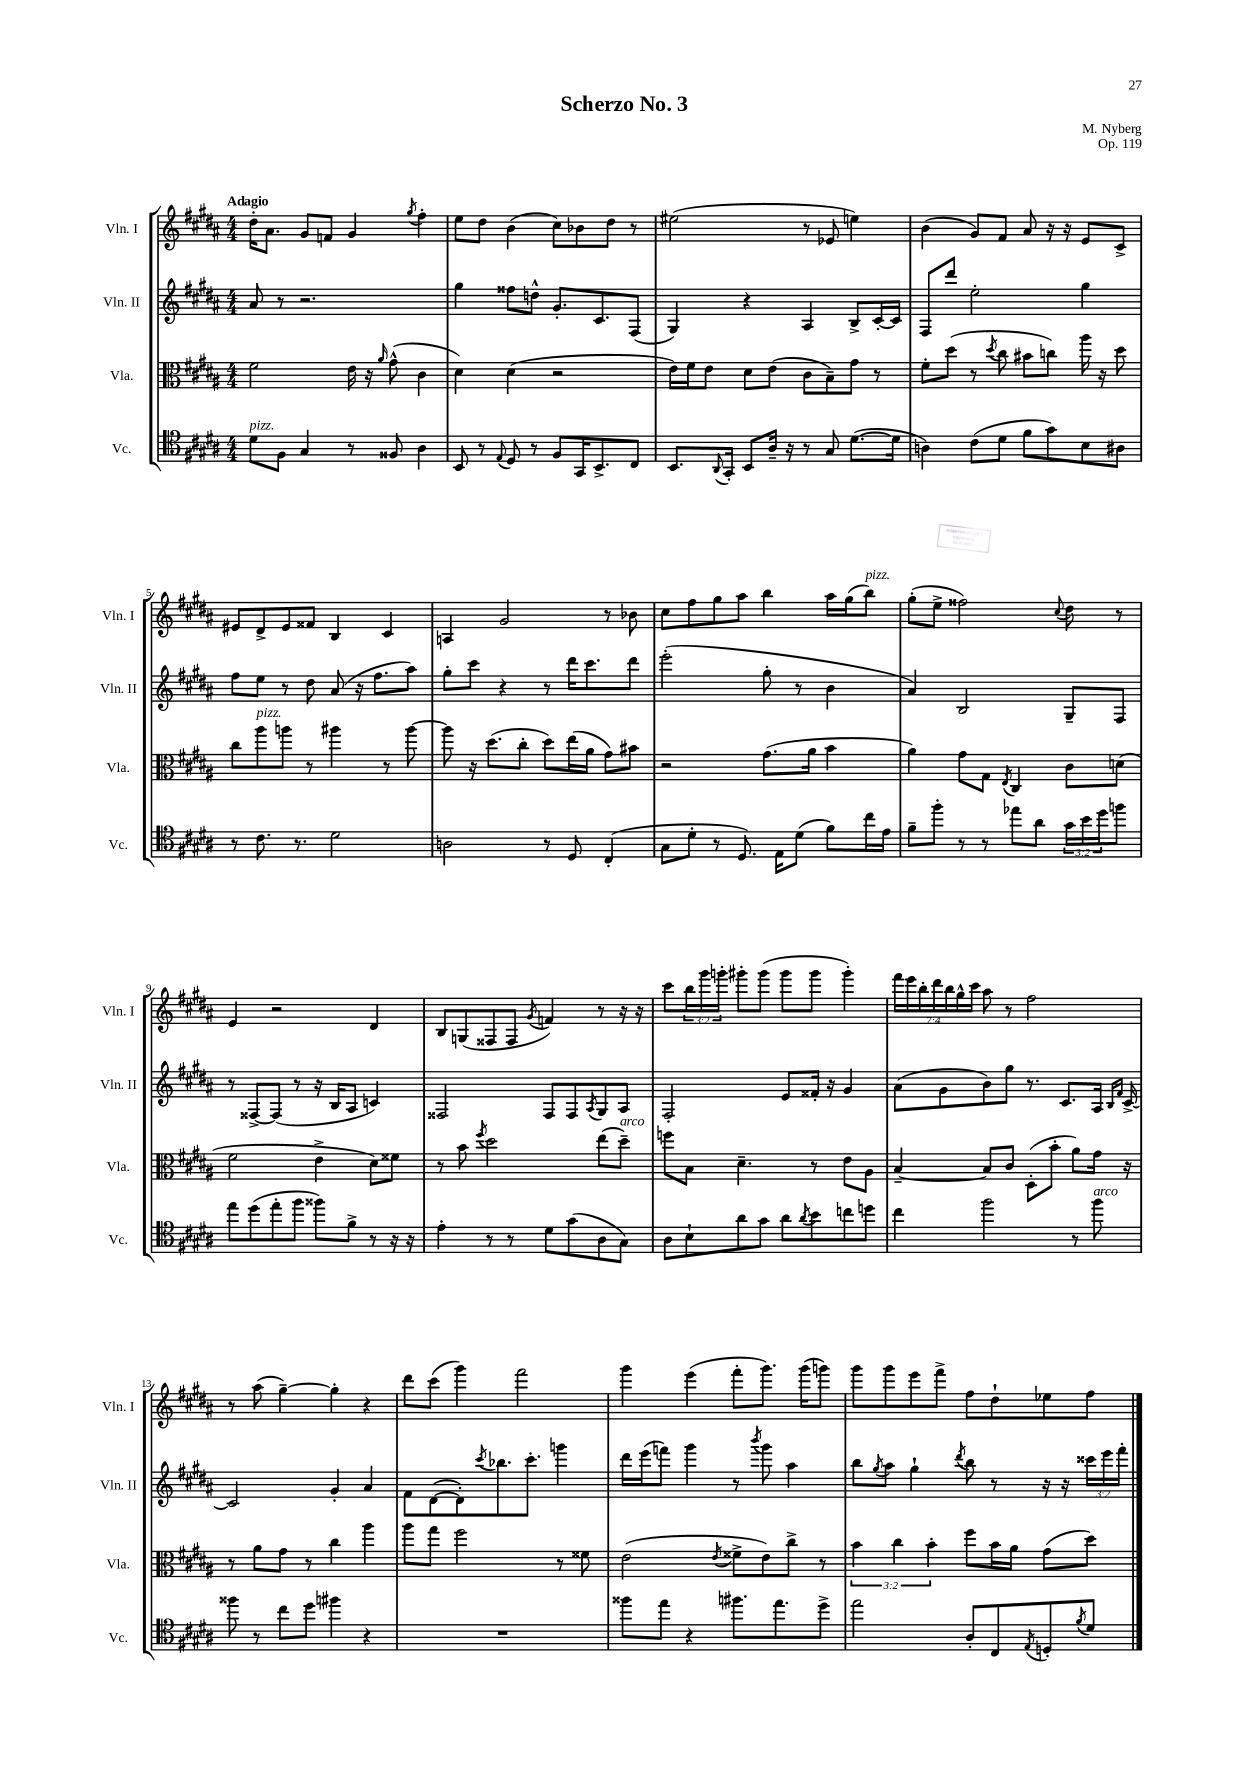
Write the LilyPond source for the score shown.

\header { title = "Scherzo No. 3" composer = "M. Nyberg" opus = "Op. 119" }
<<
\new StaffGroup <<
\new Staff = "s0" \with { instrumentName = "Vln. I" shortInstrumentName = "Vln. I" } {
    \clef treble \key b \major \numericTimeSignature \time 4/4 \override Staff.TupletNumber.text = #tuplet-number::calc-fraction-text \tempo "Adagio"
    dis''16-. ais'8. gis'8 f'8 gis'4 \acciaccatura { gis''8 } fis''4-. |
    e''8 dis''8 b'4( cis''8) bes'8 dis''8 r8 |
    eis''2( r8 ees'8 e''4) |
    b'4( gis'8) fis'8 ais'8 r16 r16 e'8 cis'8-> |
    eis'8 dis'8-> eis'8 fisis'8 b4 cis'4 |
    a4 gis'2 r8 bes'8 |
    cis''8 fis''8 gis''8 ais''8 b''4 ais''16 gis''16( b''8^\markup { \italic "pizz." }) |
    gis''8-.( e''8-> fisis''2) \appoggiatura { cis''8 } dis''8 r8 |
    e'4 r2 dis'4 |
    b8 g8( fisis8 fisis8 \acciaccatura { gis'8 } f'4) r8 r16 r16 |
    cis'''8 \tuplet 3/2 { b''16 gis'''16 g'''16-. } gis'''8-. gis'''8( gis'''8 gis'''8 gis'''4-.) |
    \tuplet 7/4 { fis'''16 e'''16 b''16-. dis'''16 b''16 gis''16-^ cis'''16 } ais''8 r8 fis''2 |
    r8 ais''8( gis''4~--) gis''4-. r4 |
    dis'''8 cis'''8( gis'''4) fis'''2 |
    gis'''4 e'''4( fis'''8-. gis'''8.) gis'''16( g'''8) |
    gis'''8 gis'''8 e'''8 fis'''8-> fis''8 dis''8-! ees''8 fis''8 \bar "|." |
}
\new Staff = "s1" \with { instrumentName = "Vln. II" shortInstrumentName = "Vln. II" } {
    \clef treble \key b \major \numericTimeSignature \time 4/4 \override Staff.TupletNumber.text = #tuplet-number::calc-fraction-text
    ais'8 r8 r2. |
    gis''4 fisis''8 d''8-^ gis'8.-. cis'8. fis8( |
    gis4) r4 ais4 b8-> cis'16~-. cis'16 |
    fis8 dis'''8 e''2-. gis''4 |
    fis''8 e''8 r8 dis''8 ais'8( r16 fis''8. ais''8) |
    gis''8-. cis'''8 r4 r8 dis'''16 cis'''8. dis'''8 |
    e'''2-.( gis''8-. r8 b'4 |
    ais'4) b2 gis8-- fis8 |
    r8 fisis8~-> fisis8( r8 r16 b16 ais8 c'4) |
    fisis2 fisis8 fisis8 \acciaccatura { ais8 } gis8 ais8 |
    fis2-. e'8 fisis'16-. r16 gis'4 |
    ais'8( gis'8 b'8) gis''8 r8. cis'8. ais16 \grace { b16 fis'16 } cis'16~-> |
    cis'2 gis'4-. ais'4 |
    fis'8 dis'8~( dis'8-.) \acciaccatura { cis'''8 } bes''8. cis'''8.-. g'''4 |
    dis'''16 e'''16( f'''8) gis'''4 r8 \acciaccatura { b'''8 } gis'''8 ais''4 |
    b''8 \acciaccatura { gis''8 } ais''8 gis''4-! \acciaccatura { dis'''8 } b''8 r8 r16 r16 \tuplet 3/2 { cisis'''16 e'''16 fis'''16-. } \bar "|." |
}
\new Staff = "s2" \with { instrumentName = "Vla." shortInstrumentName = "Vla." } {
    \clef alto \key b \major \numericTimeSignature \time 4/4 \override Staff.TupletNumber.text = #tuplet-number::calc-fraction-text
    fis'2 e'16 r16 \grace { ais'16 } gis'8-^( cis'4 |
    dis'4) dis'4( r2 |
    e'16) fis'16 e'8 dis'8 e'8( cis'8 b8--) gis'8 r8 |
    fis'8-. dis''8( r8 \acciaccatura { dis''8 } cis''8 bis'8 c''8) ais''16 r16 dis''8 |
    cis''8 ais''8^\markup { \italic "pizz." } a''8 r8 ais''4 r8 ais''8~ |
    ais''8 r16 dis''8.( cis''8-. dis''8) e''16( ais'16 gis'8) bis'8 |
    r2 gis'8.( ais'16 b'4 |
    ais'4) gis'8 gis8 \acciaccatura { e8 } cis4 cis'8 d'8( |
    fis'2 e'4-> dis'8) fisis'8 |
    r8 b'8 \acciaccatura { fis''8 } dis''2 e''8( dis''8--^\markup { \italic "arco" }) |
    f''8 b8 dis'4.-- r8 e'8 ais8 |
    b4~-- b8 cis'8 dis8-.( b'8-. ais'8) gis'16 r16 |
    r8 ais'8 gis'8 r8 cis''4 ais''4 |
    ais''8 gis''8 fis''2 r8 fisis'8 |
    e'2( \acciaccatura { e'8 } fisis'8-> e'8) cis''8-> r8 |
    \tuplet 3/2 { b'4 cis''4 b'4-. } fis''8 b'16 ais'16 gis'8( dis''8) \bar "|." |
}
\new Staff = "s3" \with { instrumentName = "Vc." shortInstrumentName = "Vc." } {
    \clef tenor \key b \major \numericTimeSignature \time 4/4 \override Staff.TupletNumber.text = #tuplet-number::calc-fraction-text
    dis'8^\markup { \italic "pizz." } fis8 gis4 r8 fisis8 ais4 |
    b,8 r8 \appoggiatura { e8 } dis8 r8 fis8 gis,16 b,8.-> cis8 |
    b,8. \appoggiatura { ais,8 } gis,16-. b,8 ais16-- r16 r8 gis8 dis'8.~( dis'16 |
    a4) cis'8( dis'8 fis'8 gis'8) b8 ais8 |
    r8 cis'8. r8. dis'2 |
    a2 r8 dis8 cis4-.( |
    gis8 dis'8-. r8 dis8.) e16 dis'8( fis'8) cis''16 e'16 |
    fis'8-- fis''8-. r8 r8 ees''8 ais'8 \tuplet 3/2 { gis'16 b'16 dis''16 } f''8 |
    e''8 dis''8( e''8-. fis''8 fisis''8) fis'8-> r8 r16 r16 |
    e'4-. r8 r8 dis'8 gis'8( ais8 gis8) |
    ais8 b8-! ais'8 gis'8 ais'8 \acciaccatura { ais'8 } b'8 c''8 d''8 |
    cis''4 fis''2 r8 fis''8^\markup { \italic "arco" } |
    fisis''8 r8 cis''8 dis''8 fis''4 r4 |
    R1 |
    fisis''8 e''8 r4 fis''8. e''8. dis''8-> |
    e''2 ais8-. cis8 \acciaccatura { e8 } d8-. \acciaccatura { fis'8 } dis'8 \bar "|." |
}
>>
>>
